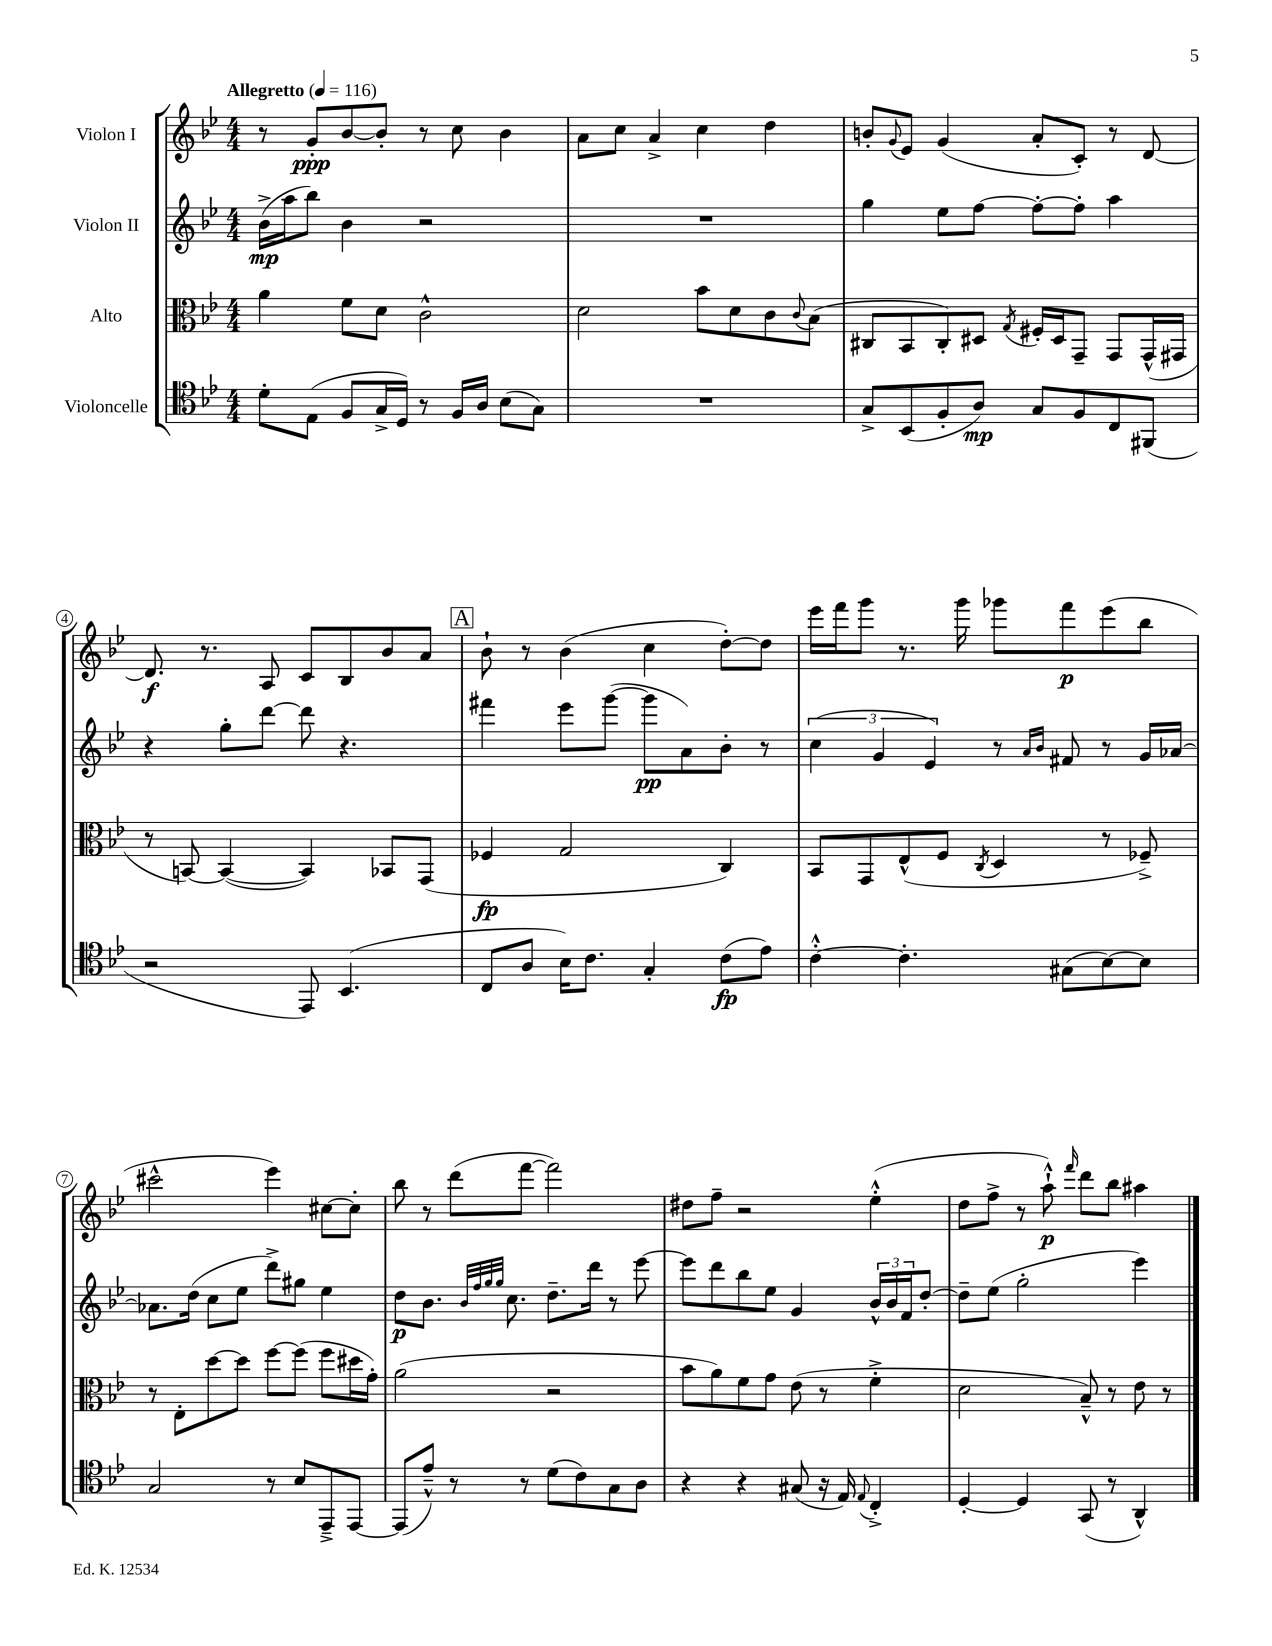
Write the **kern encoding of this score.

**kern	**dynam	**kern	**dynam	**kern	**dynam	**kern	**dynam
*part4	*part4	*part3	*part3	*part2	*part2	*part1	*part1
*staff4	*staff4	*staff3	*staff3	*staff2	*staff2	*staff1	*staff1
*I"Violoncelle	*	*I"Alto	*	*I"Violon II	*	*I"Violon I	*
*clefC4	*	*clefC3	*	*clefG2	*	*clefG2	*
*k[b-e-]	*	*k[b-e-]	*	*k[b-e-]	*	*k[b-e-]	*
*M4/4	*	*M4/4	*	*M4/4	*	*M4/4	*
*MM116	*	*MM116	*	*MM116	*	*MM116	*
=1	=1	=1	=1	=1	=1	=1	=1
!	!	!	!	!	!	!LO:TX:a:B:t=Allegretto	!
8d'\L	.	4a\	.	(16b-^\LL	mp	8r	.
.	.	.	.	16aa\J	.	.	.
(8E-\J	.	.	.	8bb-\J)	.	8g'/L	ppp
8F/L	.	8f\L	.	4b-\	.	[8b-/	.
16G^/L	.	8d\J	.	.	.	8b-'/J]	.
16D/JJ)	.	.	.	.	.	.	.
8r	.	2c^^\	.	2r	.	8r	.
16F/LL	.	.	.	.	.	8cc\	.
16A/JJ	.	.	.	.	.	.	.
(8B-\L	.	.	.	.	.	4b-\	.
8G\J)	.	.	.	.	.	.	.
=2	=2	=2	=2	=2	=2	=2	=2
1r	.	2d\	.	1r	.	8a\L	.
.	.	.	.	.	.	8cc\J	.
.	.	.	.	.	.	4a^/	.
.	.	8b-\L	.	.	.	4cc\	.
.	.	8d\	.	.	.	.	.
.	.	8c\	.	.	.	4dd\	.
.	.	8qqc/	.	.	.	.	.
.	.	(8B-\J	.	.	.	.	.
=3	=3	=3	=3	=3	=3	=3	=3
8G^/L	.	8C#X/L	.	4gg\	.	8bn'/L	.
.	.	.	.	.	.	8qqg/	.
(8BB-/	.	8BB-/	.	.	.	8e-/J	.
8F'/	.	8C#'/)	.	8ee-\L	.	(4g/	.
8A/J)	mp	8D#X/J	.	[8ff\J	.	.	.
.	.	8qG/	.	.	.	.	.
8G/L	.	16F#X'/LL	.	8ff'\L_	.	8a'/L	.
.	.	16D#/J	.	.	.	.	.
8F/	.	8GG~/J	.	8ff'\J]	.	8c'/J)	.
8C/	.	8GG/L	.	4aa\	.	8r	.
(8FF#X/J	.	(16GG^^/L	.	.	.	[8d/	.
.	.	16GG#X/JJ	.	.	.	.	.
!!LO:LB:g=z
=4	=4	=4	=4	=4	=4	=4	=4
2r	.	8r	.	4r	.	8.d/]	f
.	.	[8BBn/)	.	.	.	.	.
.	.	.	.	.	.	8.r	.
.	.	(4BB/_	.	8gg'\L	.	.	.
.	.	.	.	[8ddd\J	.	8A/	.
8EE-/)	.	4BB/])	.	8ddd\]	.	8c/L	.
(4.BB-/	.	.	.	4.r	.	8B-/	.
.	.	8BB-X/L	.	.	.	8b-/	.
.	.	(8GG/J	.	.	.	8a/J	.
!!LO:REH:place=s1:t=A
=5	=5	=5	=5	=5	=5	=5	=5
8C/L	.	4F-X/	fp	4fff#X\	.	8b-`\	.
8A/J	.	.	.	.	.	8r	.
16B-\KL)	.	2G/	.	8eee-\L	.	(4b-\	.
8.c\J	.	.	.	.	.	.	.
.	.	.	.	([8ggg\J	.	.	.
4G'/	.	.	.	8ggg\L]	pp	4cc\	.
.	.	.	.	8a\)	.	.	.
(8c\L	fp	4C/)	.	8b-'\J	.	[8dd'\L)	.
8e-\J)	.	.	.	8r	.	8dd\J]	.
=6	=6	=6	=6	=6	=6	=6	=6
[4c'^^\	.	8BB-/L	.	(6cc\	.	16eee-\LL	.
.	.	.	.	.	.	16fff\J	.
.	.	8GG/	.	.	.	8ggg\J	.
.	.	.	.	6g/	.	.	.
4.c'\]	.	(8E-^^/	.	.	.	8.r	.
.	.	.	.	6e-/)	.	.	.
.	.	8F/J	.	.	.	.	.
.	.	.	.	.	.	16ggg\	.
.	.	8qC/	.	.	.	.	.
.	.	4D/	.	8r	.	8ggg-X\L	.
.	.	.	.	16qqa/LL	.	.	.
.	.	.	.	16qqb-/JJ	.	.	.
(8G#X\L	.	.	.	8f#X/	.	8fff\	p
[8B-\)	.	8r	.	8r	.	(8eee-\	.
8B-\J]	.	8F-X~^/)	.	16g/LL	.	8bb-\J	.
.	.	.	.	[16a-X/JJ	.	.	.
!!LO:LB:g=z
=7	=7	=7	=7	=7	=7	=7	=7
2G/	.	8r	.	8.a-X\L]	.	2ccc#X^^\	.
.	.	8E-'\L	.	.	.	.	.
.	.	.	.	(16dd\Jk	.	.	.
.	.	[8dd\	.	8cc\L	.	.	.
.	.	8dd\J]	.	8ee-\J	.	.	.
8r	.	[8ff\L	.	8ddd^\L)	.	4eee-\)	.
8B-/L	.	(8ff\J]	.	8gg#X\J	.	.	.
8EE-~^/	.	8ff\L	.	4ee-\	.	[8cc#X\L	.
[8EE-/J	.	16dd#X\L	.	.	.	8cc#'\J]	.
.	.	16g'\JJ)	.	.	.	.	.
=8	=8	=8	=8	=8	=8	=8	=8
(8EE-/L]	.	(2a\	.	8dd\L	p	8bb-\	.
8e-~^^/J)	.	.	.	8.b-\J	.	8r	.
8r	.	.	.	.	.	(8ddd\L	.
.	.	.	.	32qqb-/LLL	.	.	.
.	.	.	.	32qqff/	.	.	.
.	.	.	.	32qqgg/	.	.	.
.	.	.	.	32qqgg/JJJ	.	.	.
.	.	.	.	8.cc\	.	.	.
8r	.	.	.	.	.	[8fff\J	.
(8d\L	.	2r	.	8.dd~\L	.	2fff\])	.
8c\)	.	.	.	.	.	.	.
.	.	.	.	16ddd\Jk	.	.	.
8G\	.	.	.	8r	.	.	.
8A\J	.	.	.	[8eee-\	.	.	.
=9	=9	=9	=9	=9	=9	=9	=9
4r	.	8b-\L	.	8eee-\L]	.	8dd#X\L	.
.	.	8a\)	.	8ddd\	.	8ff~\J	.
4r	.	8f\	.	8bb-\	.	2r	.
.	.	8g\J	.	8ee-\J	.	.	.
(8G#X/	.	(8e-\	.	4g/	.	.	.
16r	.	8r	.	.	.	.	.
16E-/)	.	.	.	.	.	.	.
8qqE-/	.	.	.	.	.	.	.
4C'^/	.	4f'^\	.	24b-^^/LL	.	(4ee-'^^\	.
.	.	.	.	24b-/	.	.	.
.	.	.	.	24f/J	.	.	.
.	.	.	.	[8dd'/J	.	.	.
=10	=10	=10	=10	=10	=10	=10	=10
[4D'/	.	2d\	.	8dd~\L]	.	8dd\L	.
.	.	.	.	(8ee-\J	.	8ff^\J	.
4D/]	.	.	.	2gg'\	.	8r	.
.	.	.	.	.	.	8aa`^^\)	p
.	.	.	.	.	.	16qqfff/	.
(8GG/	.	8B-~^^/)	.	.	.	8ddd\L	.
8r	.	8r	.	.	.	8bb-\J	.
4AA^^/)	.	8e-\	.	4eee-\)	.	4aa#X\	.
.	.	8r	.	.	.	.	.
==	==	==	==	==	==	==	==
*-	*-	*-	*-	*-	*-	*-	*-
